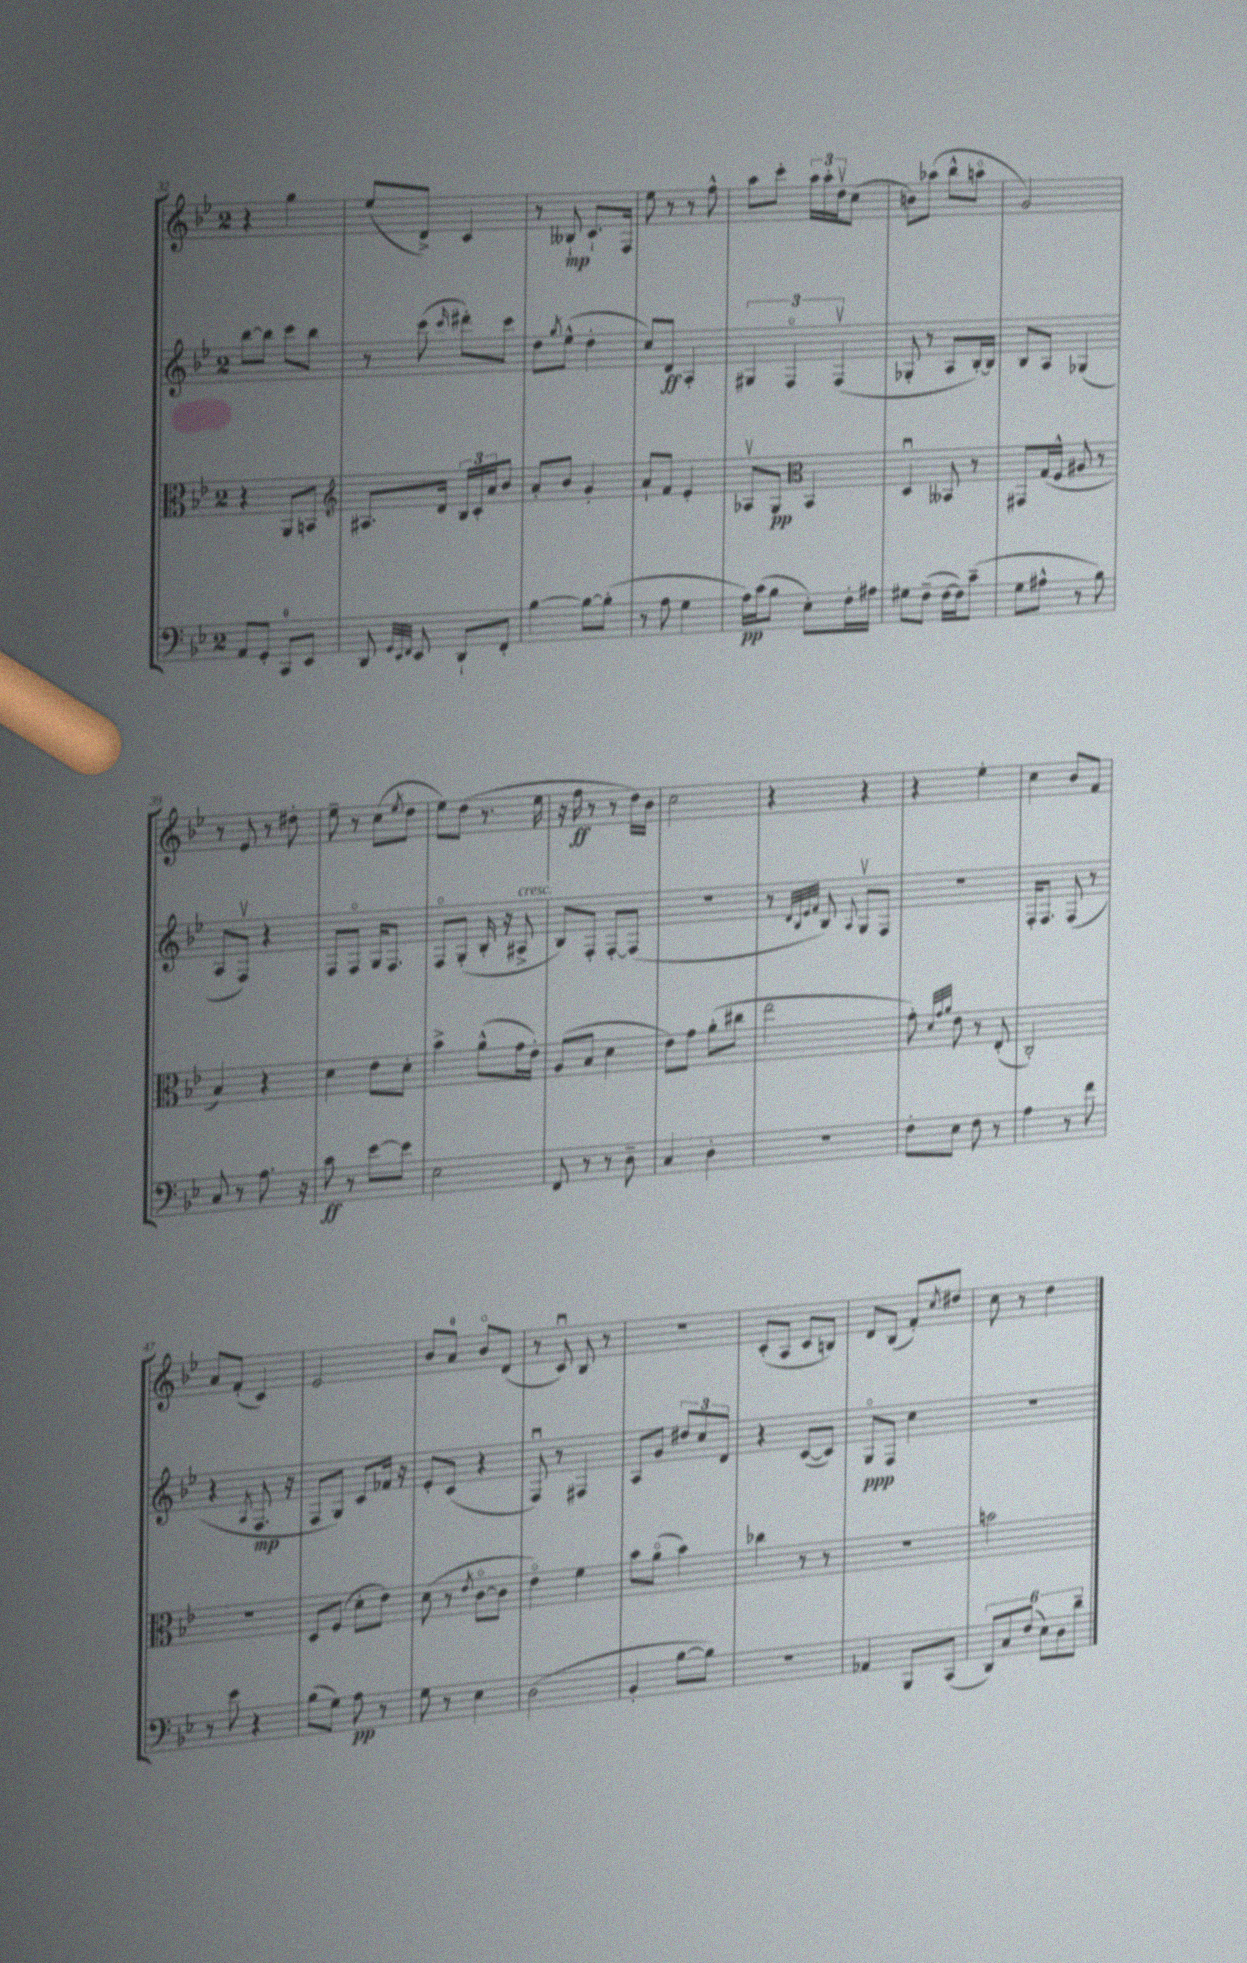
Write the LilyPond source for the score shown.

<<
\new StaffGroup <<
\new Staff = "s0" {
    \clef treble \key bes \major \once \override Staff.TimeSignature.style = #'single-digit \time 2/4
    r4 g''4 |
    ees''8( d'8->) c'4 |
    r8 beses8-!\mp c'8.-! f16 |
    ees''8 r8 r8 f''8-^ |
    a''8 c'''8-. \tuplet 3/2 { a''16 a''16-. d''16\upbow } c''8( |
    b'8) aes''8( bes''8-^ a''8\flageolet |
    g'2) |
    r8 ees'8 r8 dis''8-. |
    ees''8-- r8 c''8( \acciaccatura { ees''8 } d''8 |
    ees''8) d''8( r8. ees''16 |
    r16 f''16\ff r8 r8 d''16) bes'16 |
    c''2 |
    r4 r4 |
    r4 ees''4-. |
    c''4 bes'8 f'8 |
    a'8 f'8-.( c'4) |
    ees'2 |
    bes'8 a'8-0 bes'8\flageolet d'8( |
    r8 c'8\downbow) bes8 r8 |
    r2 |
    c'8-.( a8 c'8 b8) |
    d'8 bes8( f'8-.) \acciaccatura { c''8 } dis''8 |
    c''8 r8 d''4 \bar "|." |
}
\new Staff = "s1" {
    \clef treble \key bes \major \once \override Staff.TimeSignature.style = #'single-digit \time 2/4
    bes''8~ bes''8 c'''8 bes''8 |
    r8 c'''8( \grace { c'''16 } dis'''8-.) c'''8 |
    d''8 \acciaccatura { g''8 } ees''8-^( d''4-. |
    c''8) d'8\ff a4-. |
    \tuplet 3/2 { gis4 f4\flageolet f4\upbow( } |
    ges8-. r8 a8 bes16~-.) bes16 |
    bes8 a8 ges4( |
    a8 f8\upbow) r4 |
    f8 f8\flageolet g16 f8. |
    f8\flageolet g8-.( bes16-. r16 ais8->^\markup { \italic "cresc." } |
    bes8) f8-. f8~-. f8( |
    r2 |
    r8 \grace { d'32 bes32 ees'32 f'32 } bes8) \appoggiatura { a8 } g8\upbow f8 |
    r2 |
    f16-. f8. f8( r8 |
    r4 \acciaccatura { a8 } f8.\mp r16 |
    f8 g8) c'8 fes'16 r16 |
    ees'8-. c'8( r4 |
    f8\downbow) r8 fis4 |
    a8 g'8 \tuplet 3/2 { dis''8 c''8 d'8 } |
    r4 c'8~( c'8) |
    g8\flageolet\ppp f8 c''4 |
    r2 \bar "|." |
}
\new Staff = "s2" {
    \clef alto \key bes \major \once \override Staff.TimeSignature.style = #'single-digit \time 2/4
    r4 a,8 b,8 |
    \clef treble ais8. d'16 \tuplet 3/2 { bes16 c'16-. a'16 } bes'8 |
    a'8-. bes'8 g'4-. |
    a'8-! f'8 ees'4-. |
    aes8\upbow g8\pp \clef alto bes,4 |
    d4\downbow beses,8 r8 |
    gis,8 g16( f16-^ ais8 r8 |
    bes4) r4 |
    d'4 ees'8 d'8-. |
    bes'4-> a'8-^( g'16 ees'16-.) |
    a8( bes8 d'4 |
    ees'8) g'8 a'8-.( cis''8 |
    ees''2 |
    g'8-.) \grace { d'32 g'32 a'32 } ees'8 r8 ees8-.( |
    c2-.) |
    R2 |
    d8 f8( d'8-. ees'8) |
    d'8( r8 \acciaccatura { ees'8 } c'8~\flageolet c'8 |
    ees'4\flageolet) f'4 |
    bes'8 a'8\flageolet( bes'4) |
    ces''4 r8 r8 |
    R2 |
    b'2 \bar "|." |
}
\new Staff = "s3" {
    \clef bass \key bes \major \once \override Staff.TimeSignature.style = #'single-digit \time 2/4
    a,8 g,8-. c,8-0 ees,8 |
    d,8 \grace { g,32 ees,32 f,32 } ees,8 d,8-! f,8-. |
    bes4~ bes8~ bes8-.( |
    r8 a8 g4 |
    a16\pp) c'16( bes8 ees8-.) f16-. ais16 |
    gis8 f8--( f16~ f16) c'8--( |
    g8 ais8-^ r8 bes8) |
    c8 r8 a8. r16 |
    c'8\ff r8 ees'8~ ees'8 |
    ees2 |
    f,8 r8 r8 d8-- |
    c4 d4-. |
    r2 |
    f8-. ees8 f8 r8 |
    a4 r8 f'8 |
    r8 ees'8 r4 |
    bes8( g8) a8\pp r8 |
    g8 r8 ees4 |
    d2( |
    bes,4-. bes8~ bes8) |
    R2 |
    aes,4 bes,,8 c,8( |
    \tuplet 6/4 { d,8) c8 f8( ees8) d8 d'8-- } \bar "|." |
}
>>
>>
\layout { \context { \Score currentBarNumber = #32 } }
